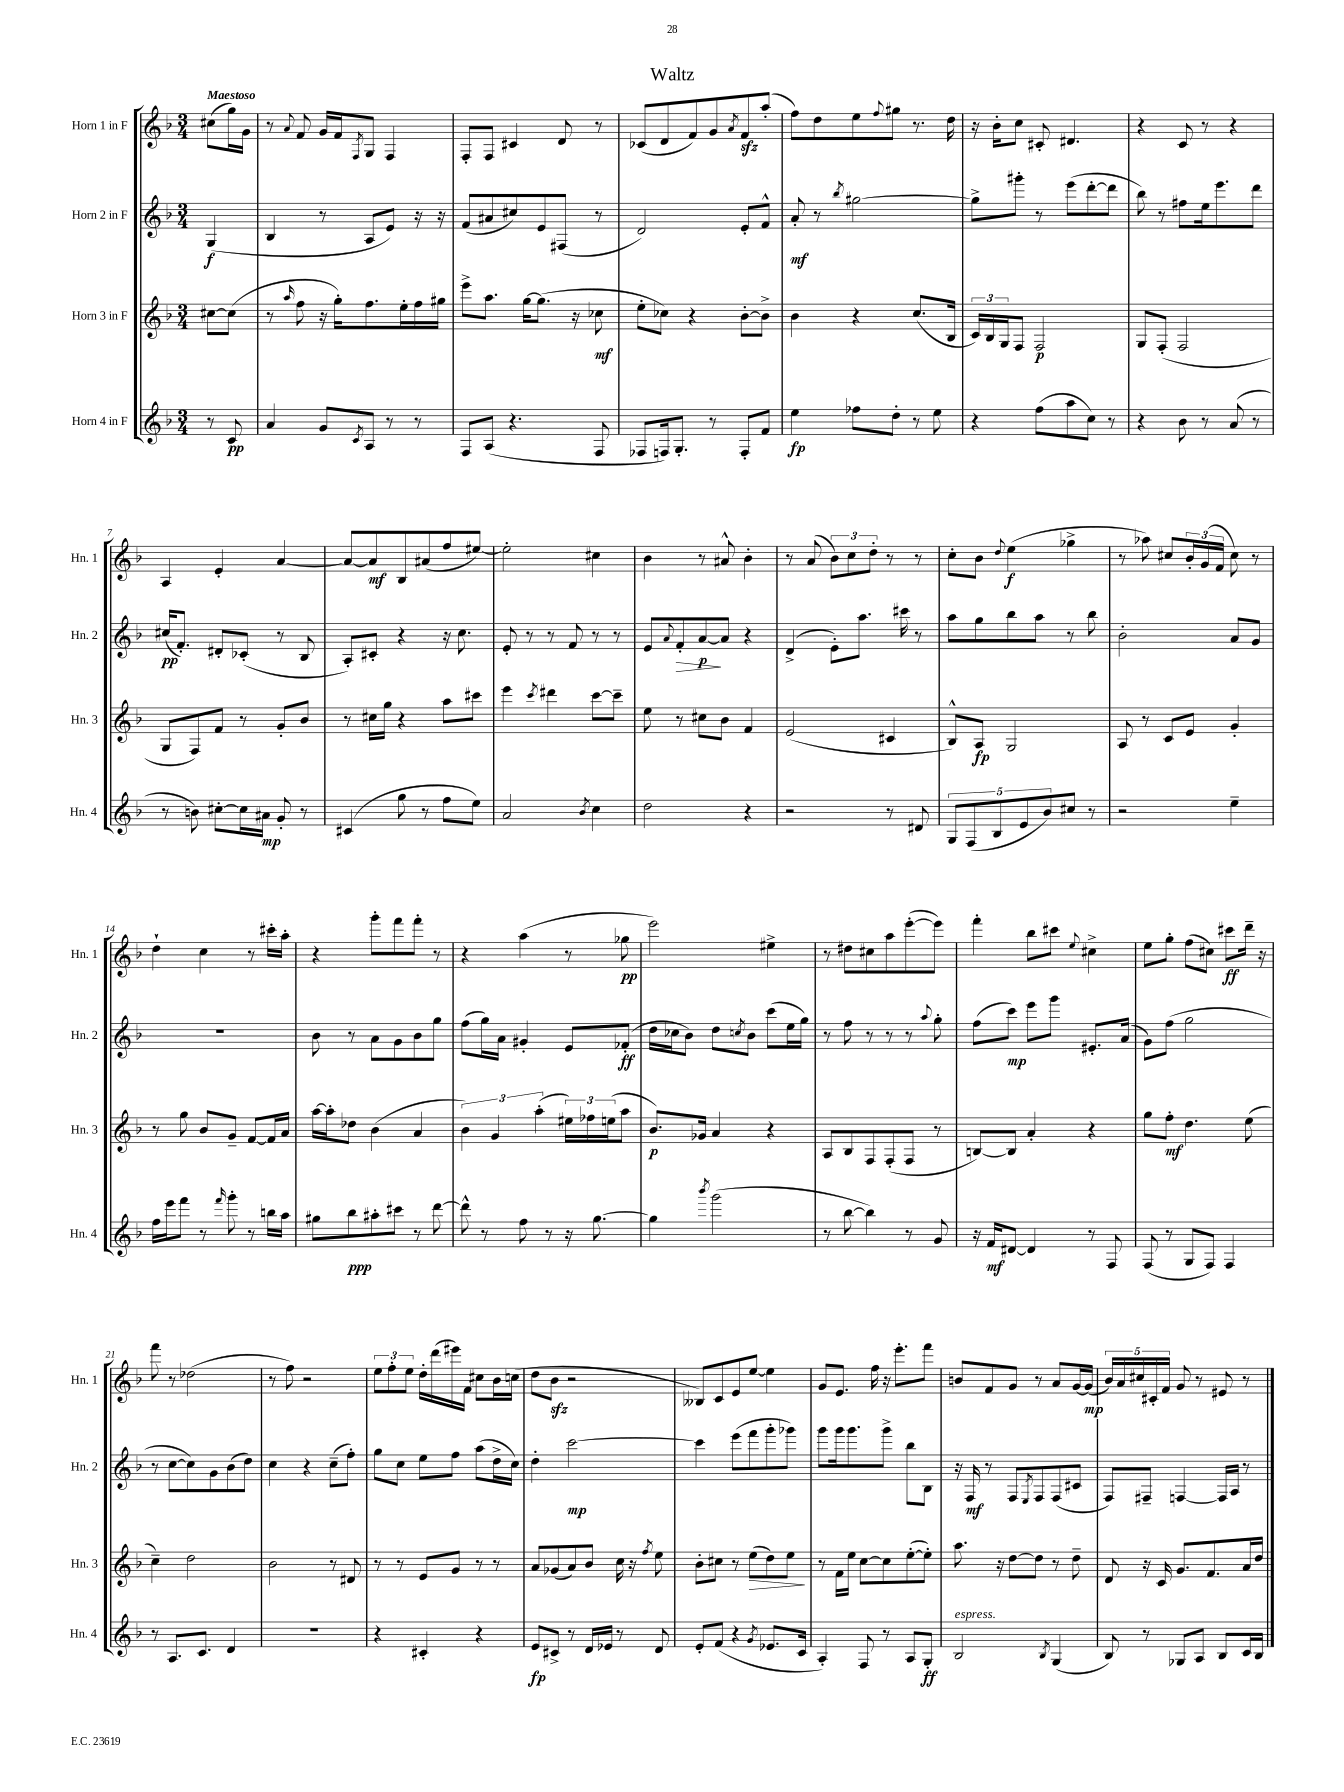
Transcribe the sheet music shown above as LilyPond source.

\header { title = "Waltz" }
<<
\new StaffGroup <<
\new Staff = "s0" \with { instrumentName = "Horn 1 in F" shortInstrumentName = "Hn. 1" } {
    \clef treble \key f \major \numericTimeSignature \time 3/4 \partial 4 \tempo "Maestoso"
    cis''8( g''16) g'16 |
    r8 \appoggiatura { a'8 } f'8 g'16 f'16 \acciaccatura { f8 } g8 f4 |
    f8-. f8 cis'4 d'8 r8 |
    ces'8( d'8 f'8) g'8 \acciaccatura { a'8 } f'8\sfz a''8-.( |
    f''8) d''8 e''8 \appoggiatura { f''8 } gis''8 r8. d''16 |
    r16 bes'16-. c''8 cis'8-. dis'4. |
    r4 c'8 r8 r4 |
    a4 e'4-. a'4~ |
    a'8~ a'8\mf bes8 ais'8( f''8 eis''8~) |
    eis''2-. cis''4 |
    bes'4 r8 ais'8-^ bes'4-. |
    r8 a'8( \tuplet 3/2 { bes'8) c''8 d''8-. } r8 r8 |
    c''8-. bes'8 \appoggiatura { d''8 } e''4\f( ges''4-> |
    r8 aes''8) cis''8 \tuplet 3/2 { bes'16-. g'16( f'16 } cis''8) r8 |
    d''4-! c''4 r8 cis'''16-. a''16-. |
    r4 g'''8-. f'''8 f'''8-. r8 |
    r4 a''4( r8 ges''8\pp |
    e'''2) eis''4-> |
    r8 dis''8 cis''8 a''8 e'''8~-.( e'''8) |
    f'''4-. bes''8 cis'''8 \appoggiatura { e''8 } cis''4-> |
    e''8 g''8-. f''8( cis''8) cis'''8\ff d'''16-- r16 |
    f'''8 r8 des''2( |
    r8 f''8) r2 |
    \tuplet 3/2 { e''8 f''8-. e''8 } d''16-. d'''16( eis'''16) f'16 cis''8 bes'16 c''16( |
    d''8 bes'8\sfz r2 |
    beses8) c'8 e'8 e''8~ e''4 |
    g'8 e'8. f''16 r16 e'''8.-. f'''8 |
    b'8 f'8 g'8 r8 a'8 g'16~ g'16\mp( |
    \tuplet 5/4 { bes'16) a'16 cis''16 cis'16-. f'16 } g'8 r8 eis'8 r8 \bar "|." |
}
\new Staff = "s1" \with { instrumentName = "Horn 2 in F" shortInstrumentName = "Hn. 2" } {
    \clef treble \key f \major \numericTimeSignature \time 3/4 \partial 4
    g4\f( |
    bes4 r8 a8 e'8) r16 r16 |
    f'8( ais'8 cis''8) e'8 fis8( r8 |
    d'2) e'8-. f'8-^ |
    a'8-.\mf r8 \acciaccatura { bes''8 } gis''2~ |
    gis''8-> gis'''8-. r8 e'''8( d'''8~-. d'''8 |
    bes''8) r8 fis''8 e''16 e'''8. d'''8 |
    cis''16\pp( f'8.-.) dis'8-. ces'8-.( r8 bes8 |
    a8-.) cis'8-. r4 r16 c''8. |
    e'8-. r8 r8 f'8 r8 r8 |
    e'8 \appoggiatura { a'8 } f'8-.\> a'8~\p\! a'8 r4 |
    d'4->( e'8-.) a''8. cis'''16 r8 |
    a''8 g''8 bes''8 a''8 r8 bes''8 |
    bes'2-. a'8 g'8 |
    R2. |
    bes'8 r8 a'8 g'8 bes'8 g''8 |
    f''8( g''16) a'16 gis'4-. e'8 fes'8-.\ff( |
    d''16 ces''16 bes'8) d''8 \acciaccatura { c''8 } bes'8 c'''8( e''16 g''16) |
    r8 f''8 r8 r8 r8 \appoggiatura { a''8 } g''8-. |
    f''8( c'''8\mp) e'''8 g'''8 eis'8.-. a'16( |
    g'8) f''8( g''2 |
    r8 c''8~ c''8) g'8 bes'8( d''8) |
    c''4 r4 c''8--( f''8-.) |
    g''8 c''8 e''8 f''8 a''8( d''16-> c''16) |
    d''4-. c'''2~\mp |
    c'''4 e'''8( f'''8 g'''8-. ges'''8) |
    g'''8 g'''16 g'''8. g'''8-> bes''8 bes8 |
    r16 f16\mf r8 f8 \acciaccatura { e8 } f8 f8( cis'8 |
    f8) fis8-- f4~ f16 a16 r8 \bar "|." |
}
\new Staff = "s2" \with { instrumentName = "Horn 3 in F" shortInstrumentName = "Hn. 3" } {
    \clef treble \key f \major \numericTimeSignature \time 3/4 \partial 4
    cis''8~ cis''8( |
    r8 \grace { a''16 } f''8 r16 g''16-.) f''8. e''16-. f''16 gis''16 |
    e'''8-> a''8. g''16~ g''8.( r16 ces''8\mf |
    e''8-. ces''8) r4 bes'8~-. bes'8-> |
    bes'4 r4 c''8.( bes16 |
    \tuplet 3/2 { c'16) bes16 g16 } f8 f2\p |
    g8 f8-.( f2 |
    g8 f8) f'8 r8 g'8-. bes'8 |
    r8 cis''16 g''16 r4 a''8 cis'''8 |
    e'''4 \acciaccatura { c'''8 } dis'''4 c'''8~ c'''8-- |
    e''8 r8 cis''8 bes'8 f'4 |
    e'2( cis'4 |
    bes8-^) a8\fp g2 |
    a8 r8 c'8 e'8 g'4-. |
    r8 g''8 bes'8 g'8-- f'8~ f'16 a'16 |
    a''16~ a''16-. des''8 bes'4( a'4 |
    \tuplet 3/2 { bes'4) g'4 a''4-.( } \tuplet 3/2 { eis''16) fes''16 e''16( } a''8 |
    bes'8.\p) ges'16 a'4 r4 |
    a8 bes8 f8 f8-.( f8 r8 |
    b8~) b8 a'4-. r4 |
    g''8 f''8-.\mf d''4. e''8( |
    c''4--) d''2 |
    bes'2 r8 dis'8 |
    r8 r8 e'8 g'8 r8 r8 |
    a'8 ges'8( a'8) bes'8 c''16 r16 \acciaccatura { f''8 } e''8 |
    bes'8-. cis''8 r8 e''8\>( d''8) e''8\! |
    r8 f'16 e''16 c''8~ c''8 e''8~-.( e''8-.) |
    a''8. r16 d''8~ d''8 r8 d''8-- |
    d'8 r16 c'16 g'8. f'8. a'16 d''16 \bar "|." |
}
\new Staff = "s3" \with { instrumentName = "Horn 4 in F" shortInstrumentName = "Hn. 4" } {
    \clef treble \key f \major \numericTimeSignature \time 3/4 \partial 4
    r8 c'8\pp |
    a'4 g'8 \acciaccatura { c'8 } a8 r8 r8 |
    f8 a8( r4. f8 |
    fes8 f16) g8.-. r8 f8-. f'8 |
    e''4\fp fes''8 d''8-. r8 e''8 |
    r4 f''8( a''8 c''8) r8 |
    r4 bes'8 r8 a'8( r8 |
    r8 b'8) cis''8~-. cis''16 ais'16\mp g'8-. r8 |
    cis'4( g''8 r8 f''8 e''8) |
    a'2 \acciaccatura { bes'8 } c''4 |
    d''2 r4 |
    r2 r8 dis'8 |
    \tuplet 5/4 { g8 f8( bes8 e'8 bes'8) } cis''8 r8 |
    r2 e''4-- |
    f''16 e'''16 f'''8 r8 \grace { f'''16 } g'''8-. r8 b''16 a''16 |
    gis''8 bes''8\ppp ais''8-. cis'''8 r8 d'''8~ |
    d'''8-^ r8 f''8 r8 r16 g''8.~ |
    g''4 \acciaccatura { bes'''8 } g'''2( |
    r8 bes''8~ bes''4) r8 g'8 |
    r16 f'16\mf dis'8~ dis'4 r8 f8 |
    f8( r8 g8 f8) f4 |
    r8 a8. c'8. d'4 |
    R2. |
    r4 cis'4-. r4 |
    e'8\fp cis'8-> r8 d'16 ees'16 r8 d'8 |
    e'8-. f'8( r4 \acciaccatura { g'8 } ees'8. c'16 |
    a4-.) f8 r8 a8 g8-.\ff |
    bes2^\markup { \italic "espress." } \acciaccatura { bes8 } g4( |
    bes8) r8 ges8 a8 bes8 c'16 bes16 \bar "|." |
}
>>
>>
